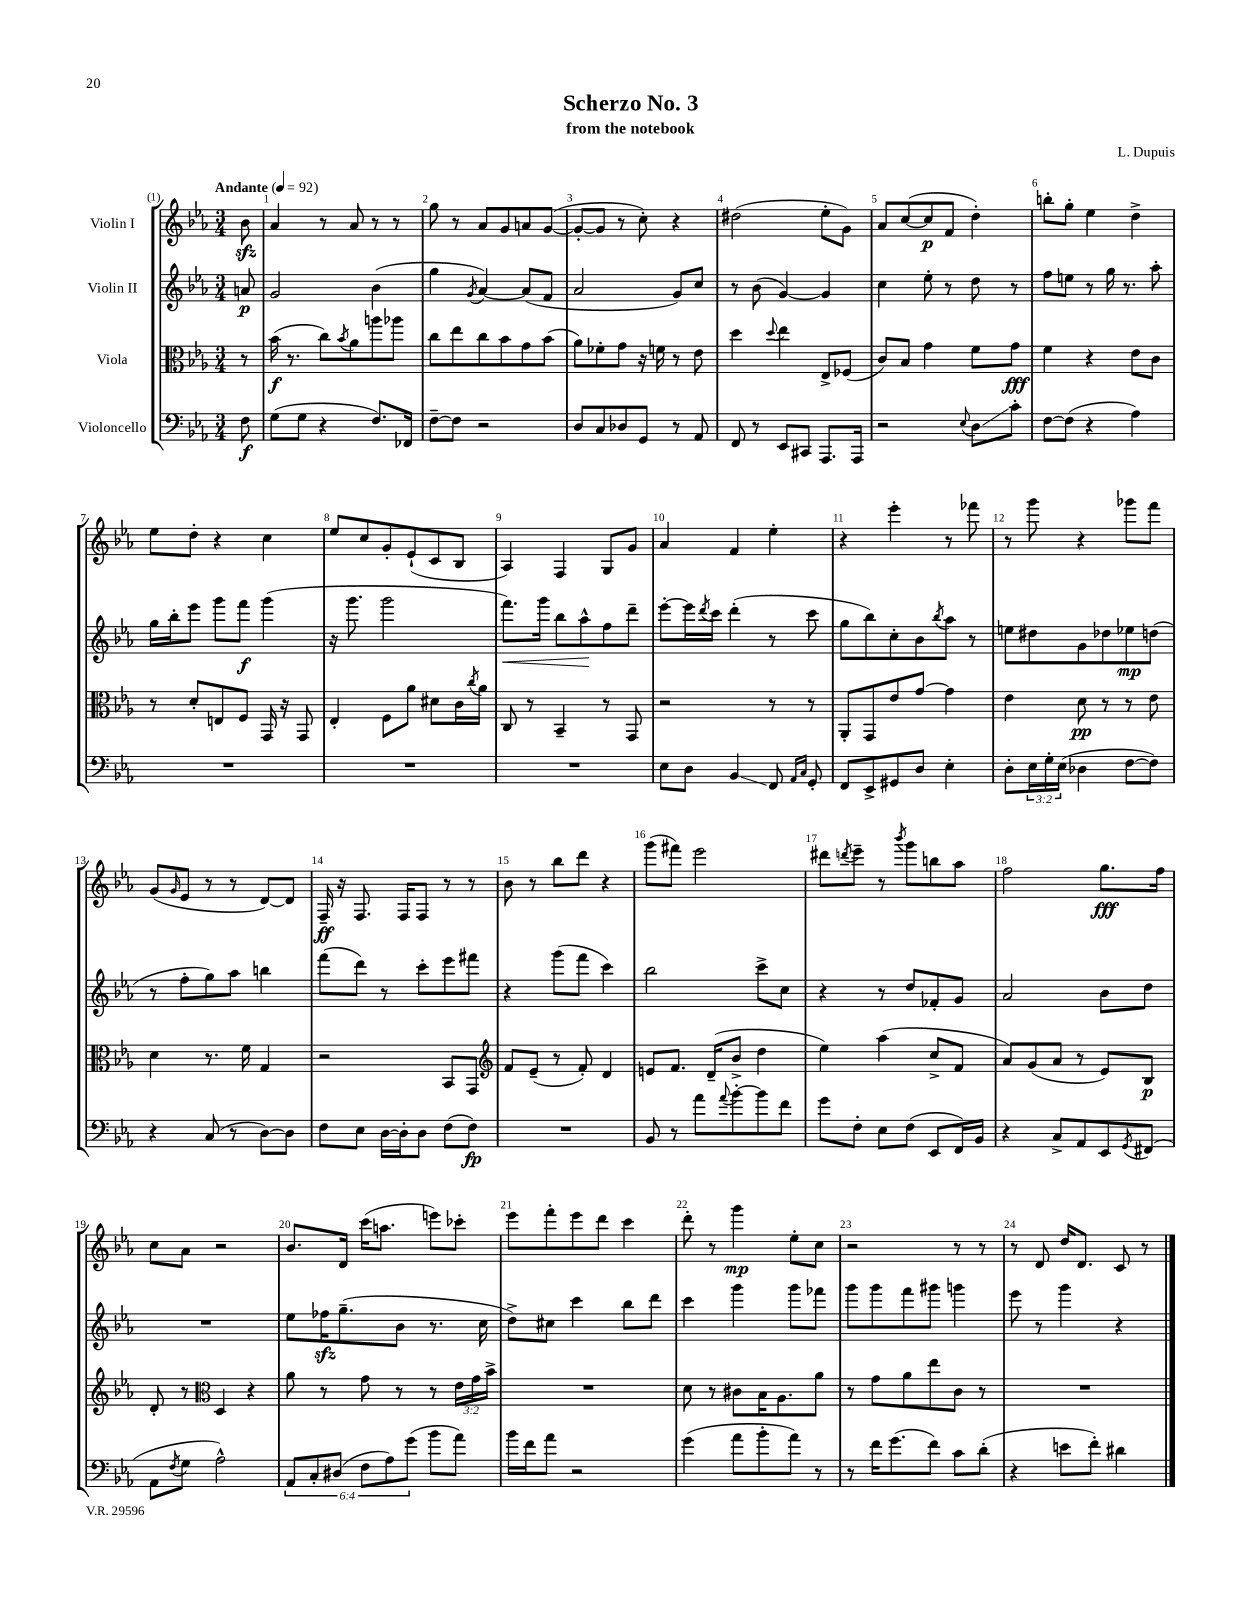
\header { title = "Scherzo No. 3" composer = "L. Dupuis" subtitle = "from the notebook" }
<<
\new StaffGroup <<
\new Staff = "s0" \with { instrumentName = "Violin I" } {
    \clef treble \key ees \major \numericTimeSignature \time 3/4 \partial 8 \tempo "Andante" 4 = 92
    bes'8\sfz |
    aes'4 r8 aes'8 r8 r8 |
    g''8 r8 aes'8 g'8 a'8 g'8~( |
    g'8~-. g'8 r8 c''8-.) r4 |
    dis''2( ees''8-. g'8) |
    aes'8 c''8~( c''8\p f'8 d''4-.) |
    b''8-. g''8-. ees''4 d''4-> |
    ees''8 d''8-. r4 c''4 |
    ees''8 c''8 g'8-. ees'8-!( c'8 bes8 |
    aes4) f4 g8 g'8 |
    aes'4 f'4 ees''4-. |
    r4 ees'''4-. r8 fes'''8 |
    r8 g'''8 r4 ges'''8 f'''8 |
    g'8( \grace { g'16 } ees'8 r8 r8 d'8~) d'8 |
    f16--\ff r16 f8. f16 f8 r8 r8 |
    bes'8 r8 bes''8 d'''8 r4 |
    g'''8( fis'''8) ees'''2 |
    dis'''8 \acciaccatura { d'''8 } ees'''8-- r8 \acciaccatura { bes'''8 } g'''8 b''8 aes''8 |
    f''2 g''8.\fff f''16 |
    c''8 aes'8 r2 |
    bes'8. d'16 c'''16( a''8. e'''8) ces'''8-. |
    ees'''8 f'''8-. ees'''8 d'''8 c'''4 |
    d'''8-. r8 g'''4\mp ees''8-. c''8 |
    r2 r8 r8 |
    r8 d'8 d''16 d'8. c'8 r8 \bar "|." |
}
\new Staff = "s1" \with { instrumentName = "Violin II" } {
    \clef treble \key ees \major \numericTimeSignature \time 3/4 \partial 8
    a'8\p |
    g'2 bes'4( |
    g''4 \acciaccatura { g'8 } aes'4~) aes'8( f'8 |
    aes'2 g'8) c''8 |
    r8 bes'8( g'4~) g'4 |
    c''4 ees''8-. r8 d''8 r8 |
    f''8 e''8 r8 g''16 r8. aes''8-. |
    g''16 bes''16-. ees'''8 g'''8 f'''8\f g'''4( |
    r16 g'''8. g'''2 |
    f'''8.\<) g'''16 bes''8 aes''8-^\! f''8 d'''8-- |
    ees'''8~-. ees'''16 \acciaccatura { d'''8 } c'''16 d'''4-.( r8 c'''8 |
    g''8 bes''8) c''8-. bes'8 \acciaccatura { bes''8 } aes''8 r8 |
    e''8 dis''8 g'8 des''8 ees''8\mp d''8( |
    r8 f''8-. g''8) aes''8 b''4 |
    f'''8( d'''8) r8 c'''8-. ees'''8 fis'''8 |
    r4 g'''8( f'''8 c'''4) |
    bes''2 c'''8-> c''8 |
    r4 r8 d''8 fes'8-. g'8 |
    aes'2 bes'8 d''8 |
    R2. |
    ees''8 fes''16\sfz g''8.--( bes'8 r8. c''16 |
    d''8->) cis''8 c'''4 bes''8 d'''8 |
    c'''4 g'''4 g'''8 fes'''8 |
    g'''8 g'''8 f'''8 gis'''8 g'''4 |
    ees'''8 r8 g'''4 r4 \bar "|." |
}
\new Staff = "s2" \with { instrumentName = "Viola" } {
    \clef alto \key ees \major \numericTimeSignature \time 3/4 \override Staff.TupletNumber.text = #tuplet-number::calc-fraction-text \partial 8
    r8 |
    bes'16\f( r8. c''8) \acciaccatura { bes'8 } aes'8 a''8 aes''8 |
    c''8 ees''8 c''8 bes'8 g'8 bes'8( |
    aes'8) fes'8-. g'8 r16 f'16 r8 ees'8 |
    d''4 \appoggiatura { d''8 } ees''4 ees8-> fes8( |
    c'8) bes8 g'4 f'8 g'8\fff |
    f'4 r4 ees'8 c'8 |
    r8 d'8-. e8 f8 g,16 r16 g,8 |
    ees4-. f8 aes'8 dis'8 c'16 \acciaccatura { c''8 } aes'16 |
    c8 r8 bes,4-- r8 g,8 |
    r2 r8 r8 |
    aes,8-. g,8 ees'8 g'8~ g'4 |
    ees'4 d'8\pp r8 r8 ees'8 |
    d'4 r8. f'16 g4 |
    r2 bes,8 g,8 |
    \clef treble f'8 ees'8--( r8 f'8-.) d'4 |
    e'8 f'8. d'16--( bes'8-> d''4 |
    ees''4) aes''4( c''8-> f'8 |
    aes'8) g'8( aes'8 r8 ees'8) bes8\p |
    d'8-. r8 \clef alto d4 r4 |
    aes'8 r8 g'8 r8 r8 \tuplet 3/2 { ees'16 g'16 bes'16-> } |
    R2. |
    d'8 r8 cis'8 bes16 aes8. aes'8 |
    r8 g'8 aes'8 ees''8 c'8 r8 |
    R2. \bar "|." |
}
\new Staff = "s3" \with { instrumentName = "Violoncello" } {
    \clef bass \key ees \major \numericTimeSignature \time 3/4 \override Staff.TupletNumber.text = #tuplet-number::calc-fraction-text \partial 8
    f8\f |
    g8( g8 r4 f8.) fes,16 |
    f8~-- f8 r2 |
    d8 c8 des8 g,8 r8 aes,8 |
    f,8 r8 ees,8 cis,8 aes,,8. aes,,16 |
    r2 \appoggiatura { ees8 } d8\glissando c'8-. |
    f8~ f8( r4 aes4) |
    R2. |
    R2. |
    R2. |
    ees8 d8 bes,4\glissando f,8 \grace { aes,16 c16 } g,8-. |
    f,8 ees,8-> gis,8 d8 ees4-. |
    d8-. \tuplet 3/2 { ees16 g16-. ees16( } des4 f8~ f8) |
    r4 c8( r8 d8~) d8 |
    f8 ees8 d16~ d16-. d8 f8( f8\fp) |
    R2. |
    bes,8 r8 aes'8 \appoggiatura { aes'8 } bes'8~-. bes'8 f'8 |
    g'8 f8-. ees8 f8( ees,8 f,16) bes,16 |
    r4 c8-> aes,8 ees,8 \acciaccatura { g,8 } fis,8( |
    aes,8 \acciaccatura { f8 } g8 aes2-^) |
    \tuplet 6/4 { aes,8 c8-. dis8( f8 aes8) g'8( } bes'8 aes'8) |
    bes'16 f'16 aes'8 r2 |
    g'4( aes'8 bes'8-. aes'8) r8 |
    r8 f'16 g'8.( f'8) c'8 d'8-.( |
    r4 e'8 f'8-.) dis'4 \bar "|." |
}
>>
>>
\layout { \context { \Score \override BarNumber.break-visibility = ##(#f #t #t) barNumberVisibility = #all-bar-numbers-visible } }
